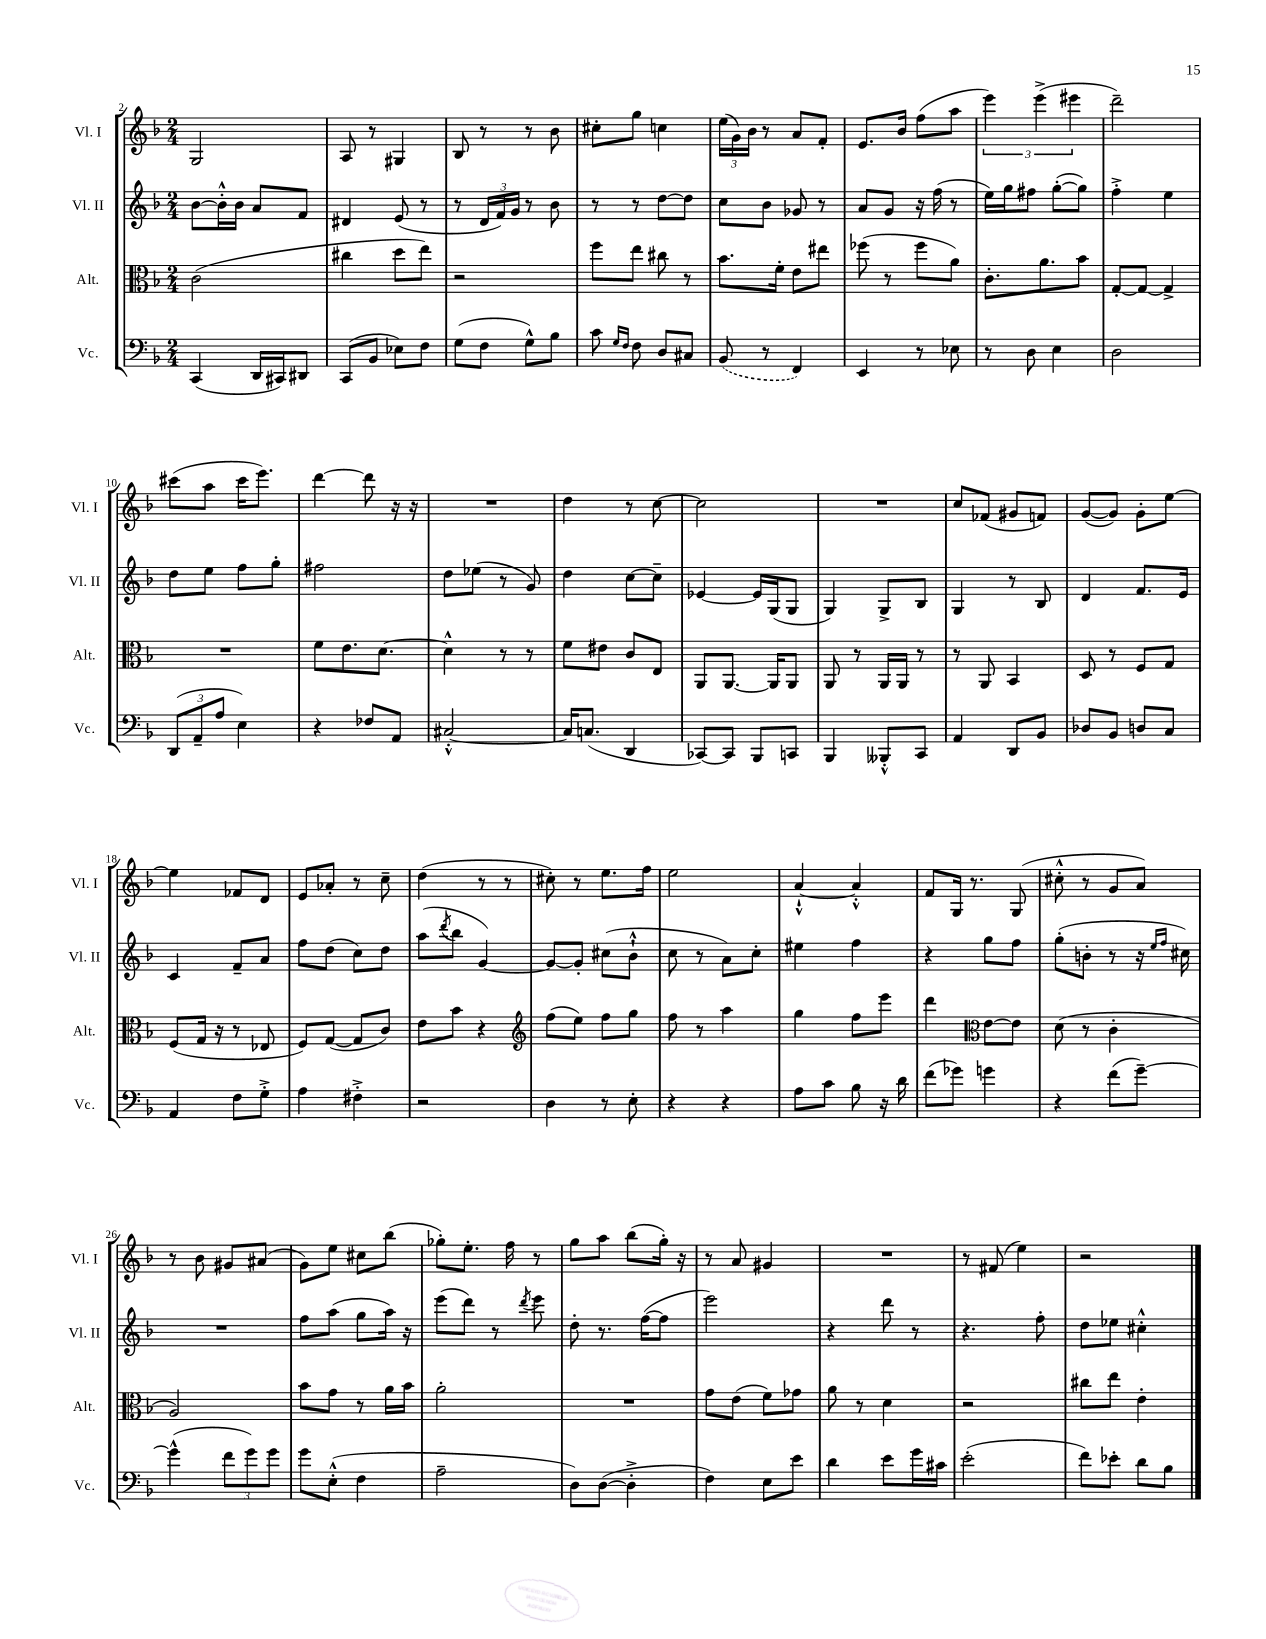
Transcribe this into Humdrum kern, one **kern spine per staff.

**kern	**kern	**kern	**kern
*part4	*part3	*part2	*part1
*staff4	*staff3	*staff2	*staff1
*I"Vc.	*I"Alt.	*I"Vl. II	*I"Vl. I
*I'Vc.	*I'Alt.	*I'Vl. II	*I'Vl. I
*clefF4	*clefC3	*clefG2	*clefG2
*k[b-]	*k[b-]	*k[b-]	*k[b-]
*M2/4	*M2/4	*M2/4	*M2/4
=2	=2	=2	=2
(4CC/	(2c\	[8b-\L	2G/
.	.	16b-'^^\L]	.
.	.	16b-\JJ	.
16DD/LL	.	8a/L	.
16CC#X/J)	.	.	.
8DD#X/J	.	8f/J	.
=3	=3	=3	=3
(8CC/L	4cc#X\	4d#X/	8A/
8BB-/J	.	.	8r
8E-X\L)	8dd\L	(8e/	4G#X/
8F\J	8ee\J)	8r	.
=4	=4	=4	=4
(8G\L	2r	8r	8B-/
8F\J	.	24d/LL	8r
.	.	24f/)	.
.	.	24g/JJ	.
8G^^\L)	.	8r	8r
8B-\J	.	8b-\	8b-\
=5	=5	=5	=5
8c\	8ff\L	8r	8cc#X'\L
16qqG/LL	.	.	.
16qqF/JJ	.	.	.
8F\	8ee\J	8r	8gg\J
8D/L	8cc#X\	[8dd\L	4ccn\
8C#X/J	8r	8dd\J]	.
=6	=6	=6	=6
(8BB-/	8.b-\L	8cc\L	(24ee\LL
.	.	.	24g\)
.	.	.	24b-\JJ
8r	.	8b-\J	8r
.	16f'\Jk	.	.
4FF/)	8e\L	8g-X/	8a/L
.	8ee#X\J	8r	8f'/J
=7	=7	=7	=7
4EE/	(8ff-X\	8a/L	8.e/L
.	8r	8g/J	.
.	.	.	16b-/Jk
8r	8ff-\L	16r	(8ff\L
.	.	(16ff\	.
8E-X\	8a\J)	8r	8aa\J
=8	=8	=8	=8
8r	8.c'\L	16ee\LL)	6eee\)
.	.	16gg\J	.
8D\	.	8ff#X\J	.
.	.	.	(6eee^\
.	8.a\	.	.
4E\	.	([8gg'\L	.
.	.	.	6eee#X\
.	8b-\J	8gg\J])	.
=9	=9	=9	=9
2D\	[8G'/L	4ff'^\	2ddd~\)
.	8G/J_	.	.
.	4G^/]	4ee\	.
!!LO:LB:g=z
=10	=10	=10	=10
(12DD/L	2r	8dd\L	(8ccc#X\L
12AA~/	.	.	.
.	.	8ee\J	8aa\J
12A/J	.	.	.
4E\)	.	8ff\L	16ccc#\KL
.	.	.	8.eee\J)
.	.	8gg'\J	.
=11	=11	=11	=11
4r	8f\L	2ff#X\	[4ddd\
.	8.e\	.	.
8F-X/L	.	.	8ddd\]
.	[8.d\J	.	.
8AA/J	.	.	16r
.	.	.	16r
=12	=12	=12	=12
[2C#X'^^/	4d^^\]	8dd\L	2r
.	.	(8ee-X\J	.
.	8r	8r	.
.	8r	8g/)	.
=13	=13	=13	=13
16C#/KL]	8f\L	4dd\	4dd\
(8.Cn/J	.	.	.
.	8e#X\J	.	.
4DD/	8c/L	[8cc\L	8r
.	8E/J	8cc~\J]	[8cc\
=14	=14	=14	=14
[8CC-X/L)	8AA/L	[4e-X/	2cc\]
8CC-/J]	[8.AA/J	.	.
8BBB-/L	.	16e-/LL]	.
.	16AA/KL]	(16G/J	.
8CCn/J	8AA/J	8G/J	.
=15	=15	=15	=15
4BBB-/	8AA/	4G/)	2r
.	8r	.	.
8BBB--X'^^/L	16AA/LL	8G^/L	.
.	16AA/JJ	.	.
8CC/J	8r	8B-/J	.
=16	=16	=16	=16
4AA/	8r	4G/	8cc/L
.	8AA/	.	(8f-X/J
8DD/L	4BB-/	8r	8g#X/L
8BB-/J	.	8B-/	8fn/J)
=17	=17	=17	=17
8D-X/L	8D/	4d/	([8g/L
8BB-/J	8r	.	8g/J])
8Dn/L	8F/L	8.f/L	8g'\L
8C/J	8G/J	.	[8ee\J
.	.	16e/Jk	.
!!LO:LB:g=z
=18	=18	=18	=18
4AA/	(8F/L	4c/	4ee\]
.	16G/Jk	.	.
.	16r	.	.
8F\L	8r	8f~/L	8f-X/L
8G'^\J	8E-X/	8a/J	8d/J
=19	=19	=19	=19
4A\	8F/L)	8ff\L	8e/L
.	([8G/J	(8dd\J	8a-X'/J
4F#X'^\	8G/L]	8cc\L)	8r
.	8c/J)	8dd\J	8cc~\
=20	=20	=20	=20
2r	8e\L	(8aa\L	(4dd\
.	.	8qddd/	.
.	8b-\J	8bb-\J	.
.	4r	[4g/)	8r
.	.	.	8r
=21	=21	=21	=21
*	*clefG2	*	*
4D\	(8ff\L	8g/L_	8cc#X'\)
.	8ee\J)	8g'/J]	8r
8r	8ff\L	(8cc#X\L	8.ee\L
8E'\	8gg\J	8b-`^^\J	.
.	.	.	16ff\Jk
=22	=22	=22	=22
4r	8ff\	8cc\	2ee\
.	8r	8r	.
4r	4aa\	8a\L)	.
.	.	8cc'\J	.
=23	=23	=23	=23
8A\L	4gg\	4ee#X\	[4a`^^/
8c\J	.	.	.
8B-\	8ff\L	4ff\	4a'^^/]
16r	8eee\J	.	.
16d\	.	.	.
=24	=24	=24	=24
(8f\L	4ddd\	4r	8f/L
8g-X\J)	.	.	16G/Jk
.	.	.	8.r
*	*clefC3	*	*
4gn\	[8e\L	8gg\L	.
.	8e\J]	8ff\J	(8G/
=25	=25	=25	=25
4r	(8d\	(8gg'\L	8cc#X'^^\
.	8r	8bn'\J	8r
(8f\L	4c'\	8r	8g/L
[8g~\J)	.	16r	8a/J)
.	.	16qqee/LL	.
.	.	16qqff/JJ	.
.	.	16cc#X\)	.
!!LO:LB:g=z
=26	=26	=26	=26
(4g^^\]	2A/)	2r	8r
.	.	.	8b-\
12f\L	.	.	8g#X/L
12g\)	.	.	.
.	.	.	(8a#X/J
12g\J	.	.	.
=27	=27	=27	=27
8g\L	8b-\L	8ff\L	8g\L)
(8E'^^\J	8g\J	(8aa\J	8ee\J
4F\	8r	8gg\L	8cc#X\L
.	16a\LL	16aa\Jk)	(8bb-\J
.	16b-\JJ	16r	.
=28	=28	=28	=28
2A~\	2a'\	(8eee\L	8gg-X'\L)
.	.	8ddd\J)	8.ee'\J
.	.	8r	.
.	.	.	16ff\
.	.	8qddd/	.
.	.	8eee\	8r
=29	=29	=29	=29
8D\L)	2r	8dd'\	8gg\L
([8D\J	.	8.r	8aa\J
4D'^\]	.	.	(8bb-\L
.	.	([16ff\KL	.
.	.	8ff\J]	16gg'\Jk)
.	.	.	16r
=30	=30	=30	=30
4F\)	8g\L	2eee\)	8r
.	(8e\J	.	8a/
8E\L	8f\L)	.	4g#X/
8e\J	8g-X\J	.	.
=31	=31	=31	=31
4d\	8a\	4r	2r
.	8r	.	.
8e\L	4d\	8ddd\	.
16g\L	.	8r	.
16c#X\JJ	.	.	.
=32	=32	=32	=32
(2e'\	2r	4.r	8r
.	.	.	(8f#X/
.	.	.	4ee\)
.	.	8ff'\	.
=33	=33	=33	=33
8f\L)	8cc#X\L	8dd\L	2r
8e-X'\J	8ee\J	8ee-X\J	.
8d\L	4e'\	4cc#X'^^\	.
8B-\J	.	.	.
==	==	==	==
*-	*-	*-	*-
